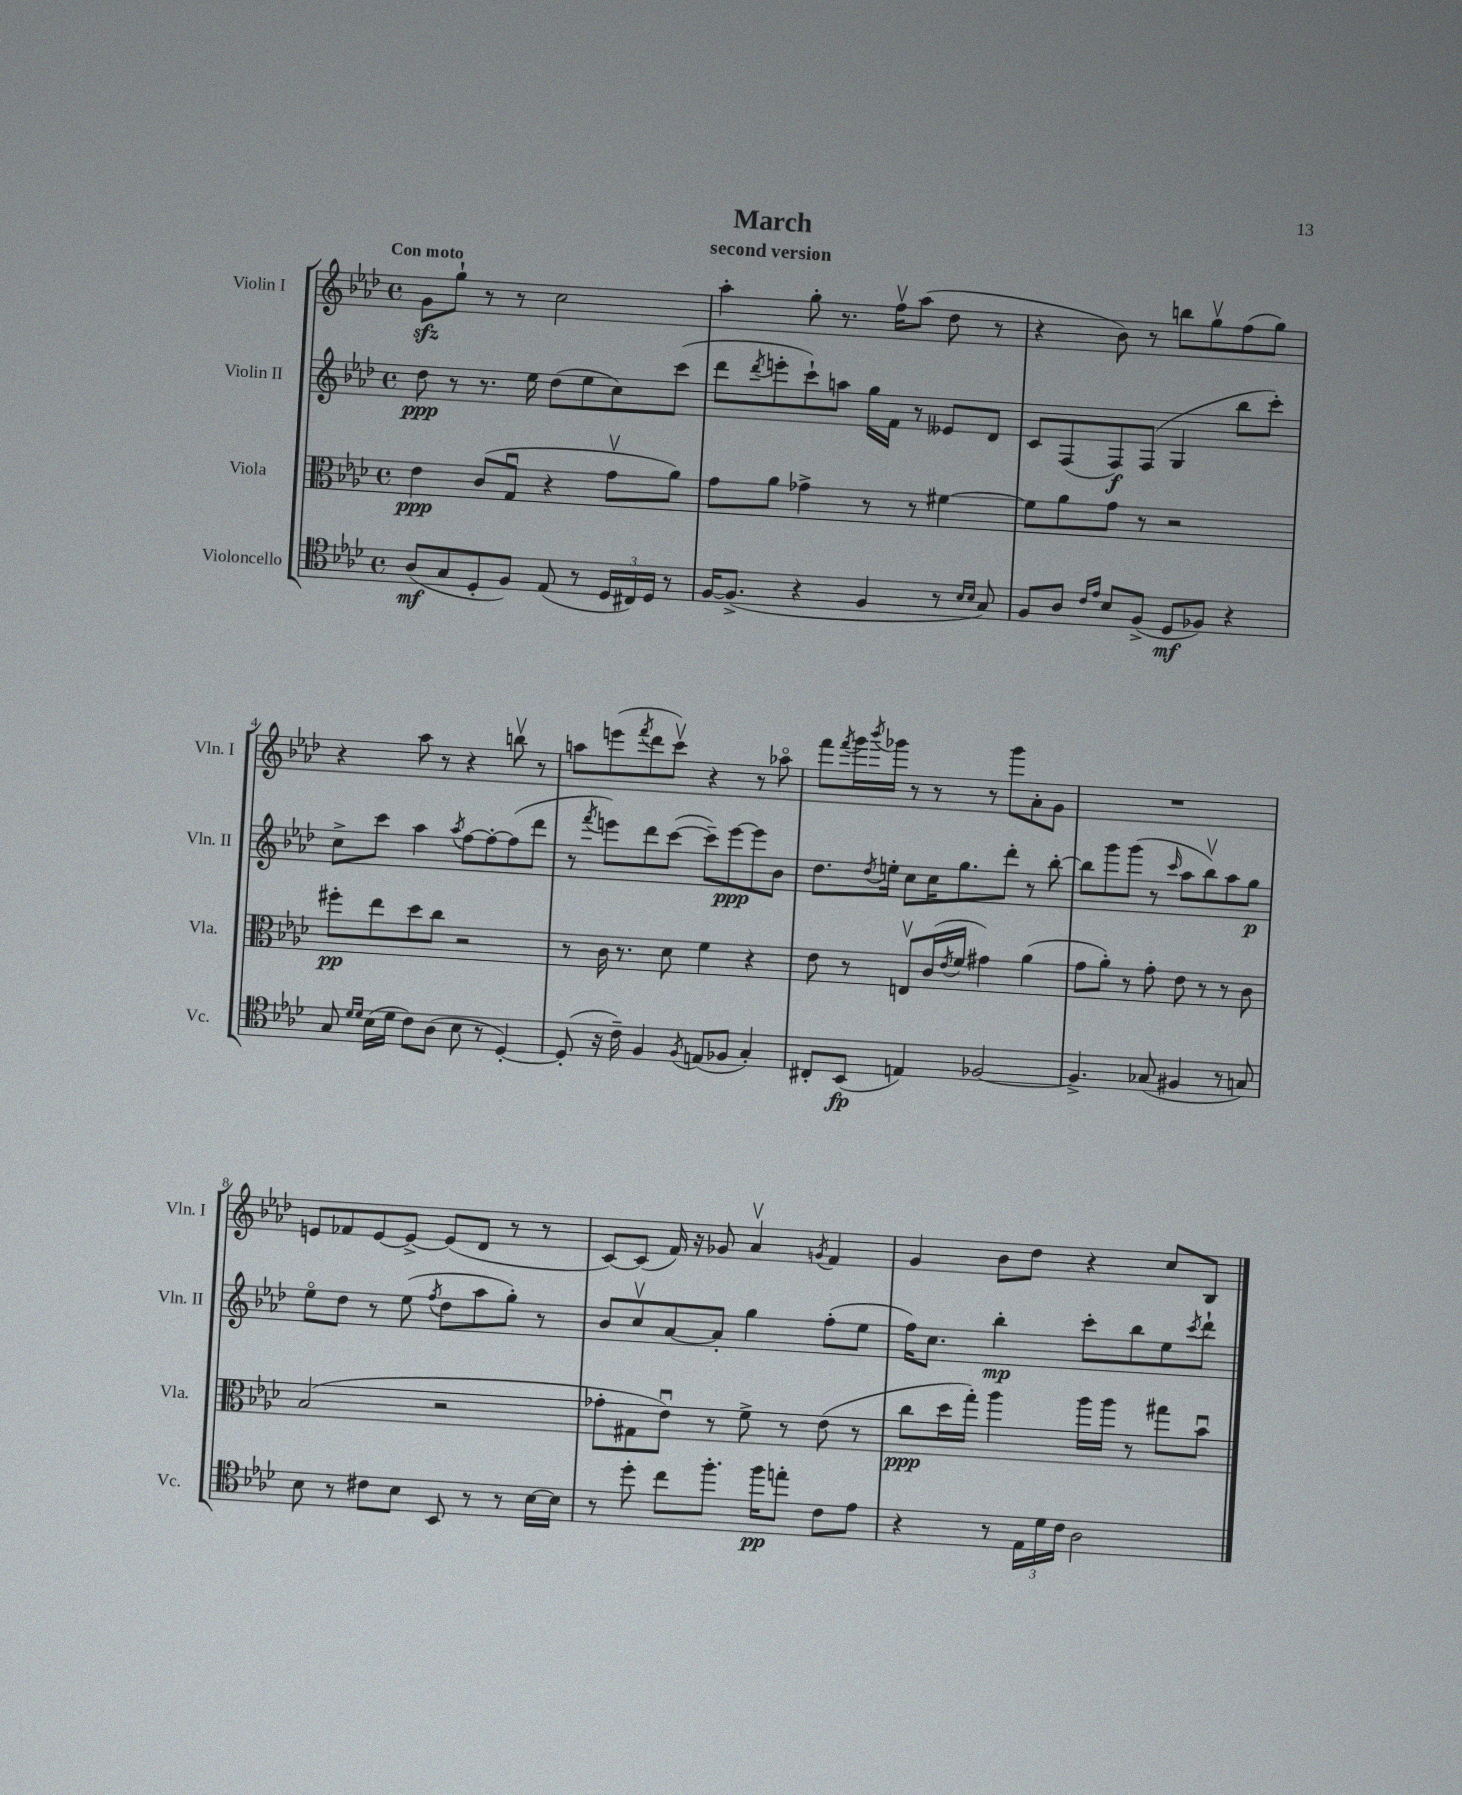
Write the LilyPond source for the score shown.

\header { title = "March" subtitle = "second version" }
<<
\new StaffGroup <<
\new Staff = "s0" \with { instrumentName = "Violin I" shortInstrumentName = "Vln. I" } {
    \clef treble \key aes \major \defaultTimeSignature \time 4/4 \tempo "Con moto"
    g'8\sfz g''8-! r8 r8 c''2 |
    aes''4-. g''8-. r8. f''16\upbow aes''8( des''8 r8 |
    r4 bes'8) r8 b''8 g''8\upbow f''8( g''8) |
    r4 aes''8 r8 r4 b''8\upbow r8 |
    a''8 e'''8( \acciaccatura { f'''8 } des'''8 c'''8\upbow) r4 r8 aes''8\flageolet |
    f'''8 \acciaccatura { f'''8 } g'''16 \acciaccatura { bes'''8 } ges'''16 r8 r8 r8 ges'''8 aes'8-. g'8 |
    R1 |
    e'8 fes'8 e'8~ e'8~-> e'8( des'8 r8 r8 |
    c'8~) c'8( f'16) r16 ges'8 aes'4\upbow \acciaccatura { g'8 } f'4 |
    g'4 bes'8 des''8 r4 c''8 bes8 \bar "|." |
}
\new Staff = "s1" \with { instrumentName = "Violin II" shortInstrumentName = "Vln. II" } {
    \clef treble \key aes \major \defaultTimeSignature \time 4/4
    des''8\ppp r8 r8. ees''16 des''8( ees''8 c''8) c'''8( |
    des'''8 \acciaccatura { des'''8 } e'''8-. c'''8-!) a''8 g''16 f'16 r8 eeses'8 des'8 |
    c'8 f8( f8\f) f8( g4 bes''8 c'''8-.) |
    c''8-> c'''8 aes''4 \acciaccatura { aes''8 } f''8~ f''8~-. f''8( des'''8 |
    r8 \acciaccatura { f'''8 } e'''8) des'''8 c'''8~( c'''8--) e'''8~\ppp e'''8 bes'8 |
    des''8. \acciaccatura { des''8 } e''16-. c''8 c''16 g''8. des'''8-. r8 bes''8~-. |
    bes''8 g'''8 g'''8( r8 \grace { c'''16 } aes''8 bes''8\upbow) aes''8 g''8\p |
    ees''8\flageolet des''8 r8 ees''8( \acciaccatura { f''8 } des''8 aes''8 g''8-.) r8 |
    bes'8 c''8\upbow aes'8~ aes'8-. g''4 f''8-.( ees''8 |
    f''16) c''8. bes''4-.\mp c'''8-. bes''8 ees''8 \acciaccatura { c'''8 } des'''8-! \bar "|." |
}
\new Staff = "s2" \with { instrumentName = "Viola" shortInstrumentName = "Vla." } {
    \clef alto \key aes \major \defaultTimeSignature \time 4/4
    ees'4\ppp c'8( g8\downbow r4 g'8\upbow aes'8) |
    g'8 aes'8 ges'4-> r8 r8 fis'4~ |
    fis'8 aes'8 g'8 r8 r2 |
    fis''8-.\pp ees''8 des''8 c''8 r2 |
    r8 c'16 r8. des'8 f'4 r4 |
    ees'8 r8 e8\upbow c'16( \acciaccatura { ees'8 } f'16 gis'4) aes'4( |
    g'8 aes'8-.) r8 g'8-. ees'8 r8 r8 c'8 |
    bes2( r2 |
    ges'8-. gis8 ees'8\downbow) r8 f'8-> r8 ees'8( r8 |
    c''8\ppp des''16 g''16-.) aes''4 aes''16 aes''16 r8 gis''8 bes'8\downbow \bar "|." |
}
\new Staff = "s3" \with { instrumentName = "Violoncello" shortInstrumentName = "Vc." } {
    \clef tenor \key aes \major \defaultTimeSignature \time 4/4
    aes8\mf( g8 des8-. f8) ees8( r8 \tuplet 3/2 { des16 cis16) des16 } r8 |
    f16~ f8.->( r4 f4 r8 \grace { bes16 bes16 } g8) |
    f8 aes8 \grace { c'16 ees'16 } bes8 f8->( des8\mf fes8) r4 |
    g8 \grace { des'16 des'16 } bes16( des'16 c'8) aes8( bes8 r8 des4~-.) |
    des8-.( r16 c'16--) f4 \acciaccatura { f8 } e8( fes8 g4-.) |
    cis8-. bes,8\fp( e4) fes2~ |
    fes4.-> ges8( fis4 r8 g8) |
    bes8 r8 cis'8 bes8 bes,8 r8 r8 bes16~ bes16 |
    r8 des''8-. c''8 f''8.-. f''16\pp e''8-. c'8 ees'8 |
    r4 r8 \tuplet 3/2 { ees16 des'16 c'16 } aes2 \bar "|." |
}
>>
>>
